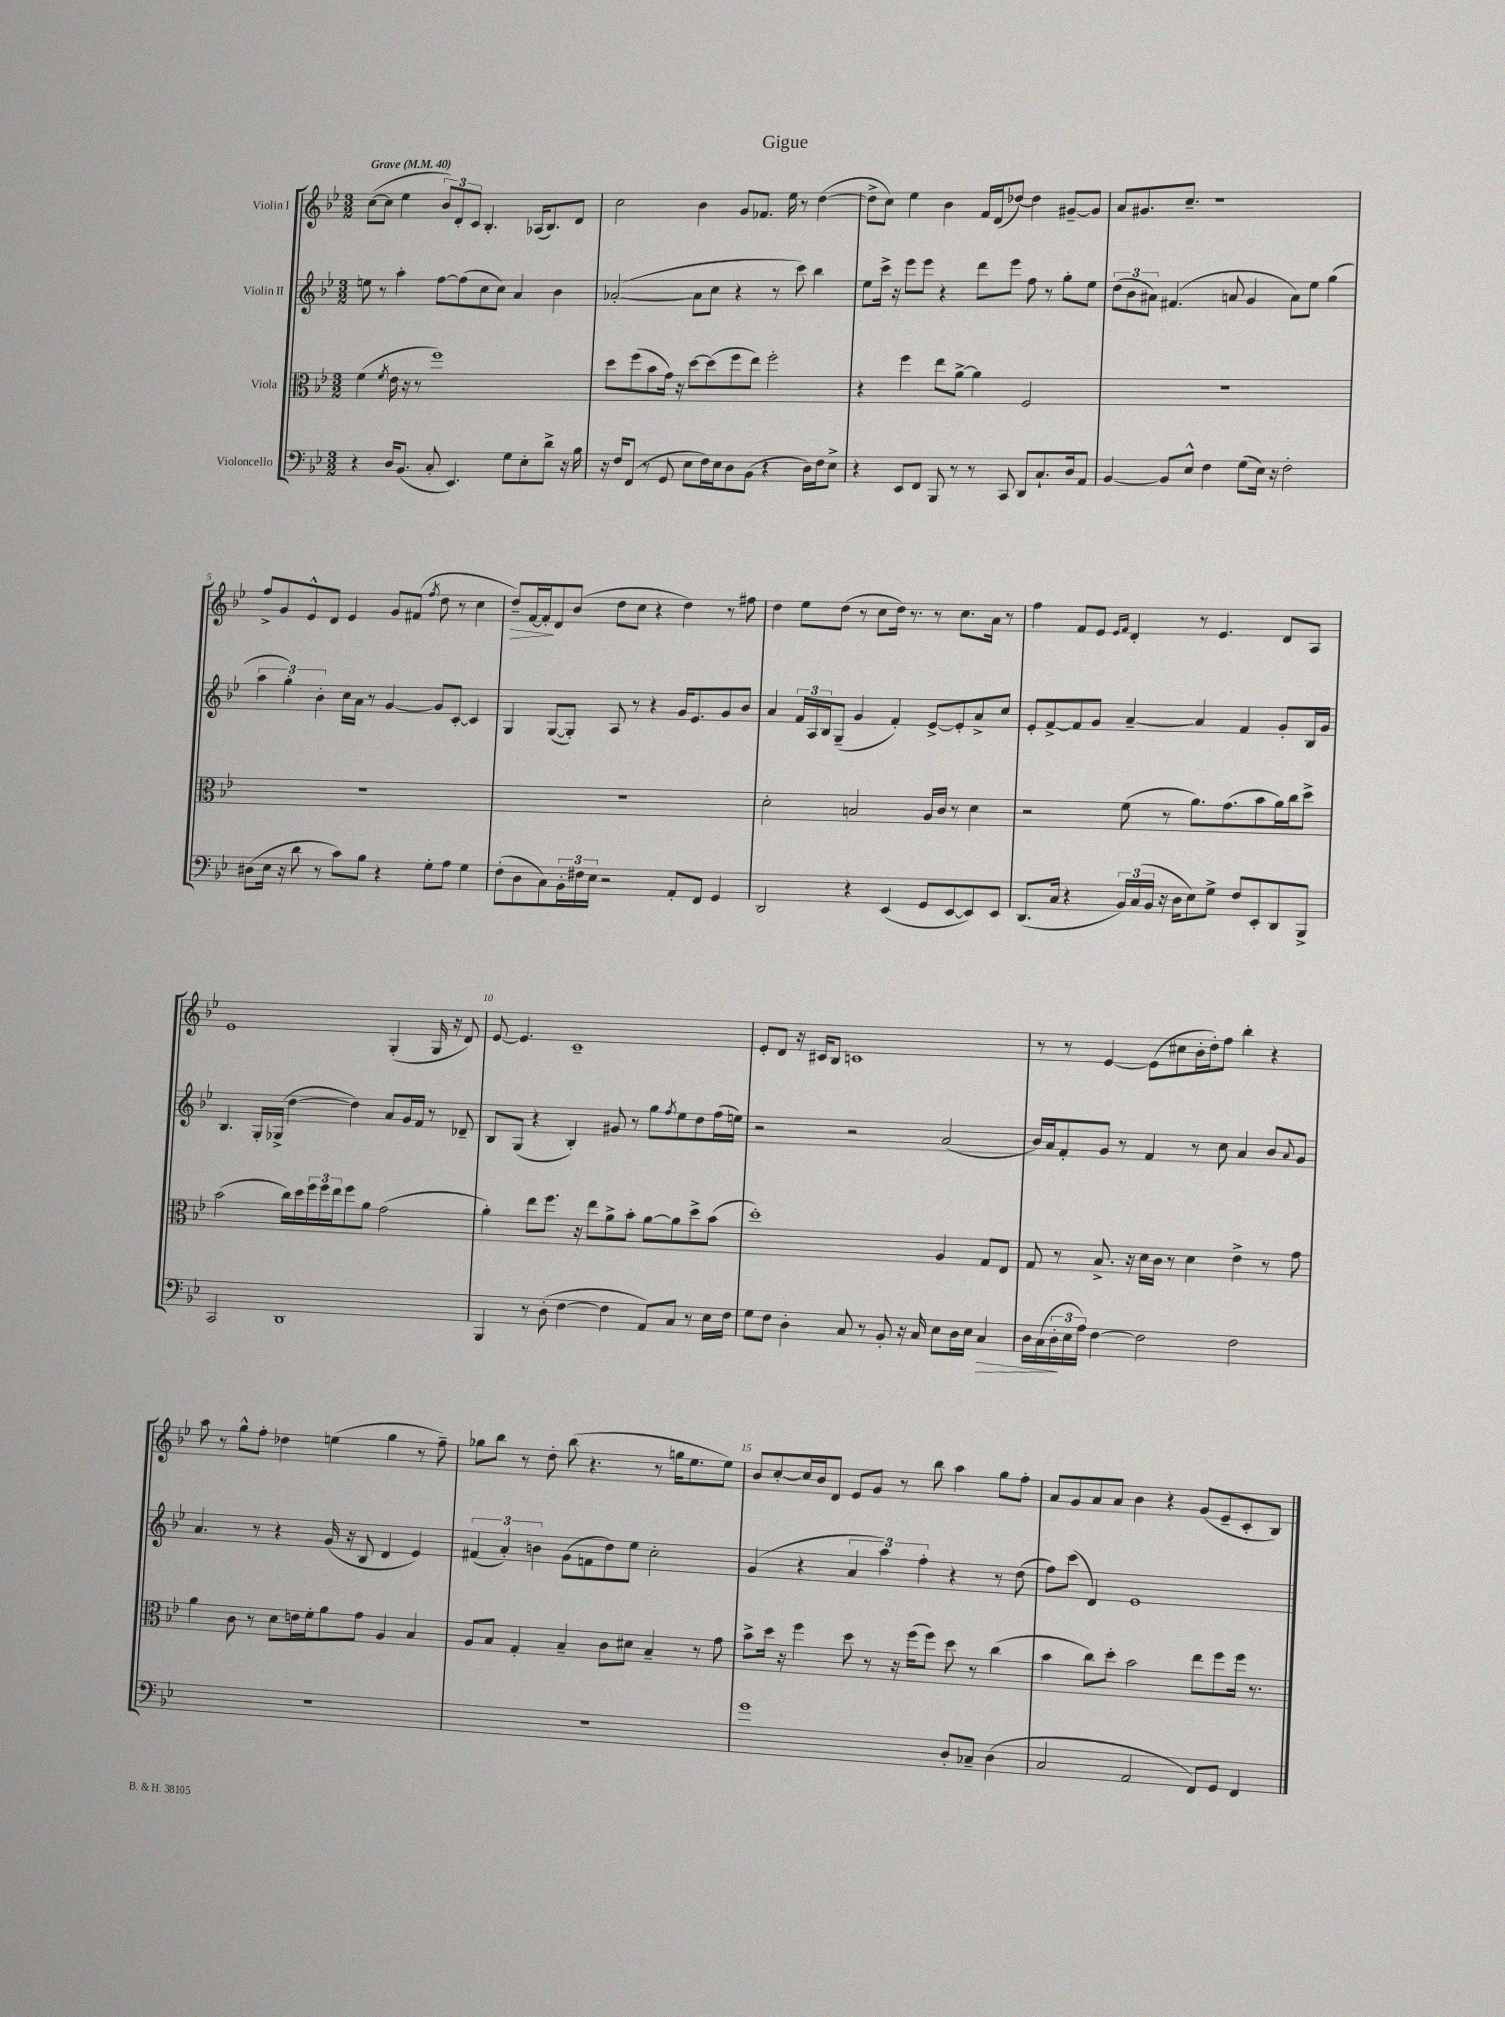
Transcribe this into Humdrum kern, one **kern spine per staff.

**kern	**dynam	**kern	**kern	**kern	**dynam
*part4	*part4	*part3	*part2	*part1	*part1
*staff4	*staff4	*staff3	*staff2	*staff1	*staff1
*I"Violoncello	*	*I"Viola	*I"Violin II	*I"Violin I	*
*clefF4	*	*clefC3	*clefG2	*clefG2	*
*k[b-e-]	*	*k[b-e-]	*k[b-e-]	*k[b-e-]	*
*M3/2	*	*M3/2	*M3/2	*M3/2	*
*MM40	*	*MM40	*MM40	*MM40	*
=1	=1	=1	=1	=1	=1
!	!	!	!	!LO:TX:a:B:t=Grave	!
4r	.	(4f\	8een\	([8cc\L	.
.	.	.	8r	8cc\J]	.
.	.	8qf/	.	.	.
16D/KL	.	16e-\	4aa'\	4ee-\	.
(8.BB-/J	.	16r	.	.	.
.	.	8r	.	.	.
8C'/	.	1ff)	[8ff\L	12b-/L)	.
.	.	.	.	12d'/	.
4.EE-/)	.	.	(8ff\]	.	.
.	.	.	.	12c/J	.
.	.	.	8cc\	4.B-'/	.
.	.	.	8cc\J)	.	.
8G\L	.	.	4a/	.	.
8E-'\	.	.	.	(16A-X/KL	.
.	.	.	.	8.B-/)	.
8d^\J	.	.	4b-\	.	.
16r	.	.	.	8d/J	.
16B-\	.	.	.	.	.
=2	=2	=2	=2	=2	=2
16r	.	8dd\L	([2a-X'/	2cc\	.
16F/KL	.	.	.	.	.
(8FF/J	.	(8ff\	.	.	.
8r	.	8b-\	.	.	.
8GG/	.	16g\Jk)	.	.	.
.	.	16r	.	.	.
8E-\L	.	[8dd\L	8a-\L]	4b-\	.
16F\L)	.	(8dd\]	8cc\J	.	.
16E-\J	.	.	.	.	.
8D\	.	8ff\	4r	8g/L	.
(8BB-\J	.	8ee-\J)	.	8.f-X/J	.
4r	.	2ff'\	8r	.	.
.	.	.	.	16ee-\	.
.	.	.	8ccc\)	8r	.
16D\LL)	.	.	4bb-\	([4dd\	.
16F\J	.	.	.	.	.
8E-^\J	.	.	.	.	.
=3	=3	=3	=3	=3	=3
4r	.	4r	8ee-\L	8dd^\L]	.
.	.	.	16ccc^\Jk	8cc\J)	.
.	.	.	16r	.	.
8EE-/L	.	4ff\	8eee-\L	4ee-\	.
8FF/J	.	.	8eee-\J	.	.
8BBB-/	.	8ee-\L	4r	4b-\	.
8r	.	[8a^\J	.	.	.
8r	.	4a\]	8ddd\L	16f/LL	.
.	.	.	.	(16d/J	.
8CC/	.	.	8eee-\J	[8dd-X/J)	.
8DD/L	.	2F/	8ff\	4dd-\]	.
8.C`/	.	.	8r	.	.
.	.	.	8gg'\L	[8g#X~/L	.
16D/k	.	.	.	.	.
8AA/J	.	.	8ee-\J	8g#/J]	.
=4	=4	=4	=4	=4	=4
[4BB-/	.	1.r	(12dd\L	8a/L	.
.	.	.	12b-\	.	.
.	.	.	.	8.g#X/	.
.	.	.	12a#X\J)	.	.
8BB-/L]	.	.	(4.f#X/	.	.
.	.	.	.	8.cc~/J	.
8E-^^/J	.	.	.	.	.
4F\	.	.	.	1r	.
.	.	.	8an/	.	.
(8G\L	.	.	4g/	.	.
16E-\Jk)	.	.	.	.	.
16r	.	.	.	.	.
2F'\	.	.	8a\L)	.	.
.	.	.	8ee-\J	.	.
.	.	.	(4gg\	.	.
!!LO:LB:g=z
=5	=5	=5	=5	=5	=5
(8D#X\L	.	1.r	6aa\	8ff^/L	.
16E-\Jk	.	.	.	8g/	.
.	.	.	6gg'\)	.	.
16r	.	.	.	.	.
8d\	.	.	.	8e-^^/	.
.	.	.	6b-'\	.	.
8r	.	.	.	8d/J	.
8c\L)	.	.	16cc\LL	4e-/	.
.	.	.	16a\JJ	.	.
8B-\J	.	.	8r	.	.
4r	.	.	[4g/	8g/L	.
.	.	.	.	(8f#X/J	.
.	.	.	.	8qff/	.
8G'\L	.	.	8g/L]	8dd\	.
8A\J	.	.	[8c'/J	8r	.
4G\	.	.	4c/]	4cc\	.
=6	=6	=6	=6	=6	=6
!	!	!	!	!	!LO:HP:b
(8F'\L	.	1.r	4G/	8dd~/L)	>
8D\	.	.	.	[16f/L	.
.	.	.	.	16f'/J]	.
8C\)	.	.	([8G/L	8d/	]
24BB-'\L	.	.	8G'/J])	(8b-/J	.
24F#X\	.	.	.	.	.
24E-\JJ	.	.	.	.	.
2r	.	.	8A/	8dd\L	.
.	.	.	8r	8cc\J	.
.	.	.	4r	4r	.
8AA'/L	.	.	16g/KL	4dd\)	.
.	.	.	8.e-/	.	.
8FF/J	.	.	.	.	.
4GG/	.	.	8g/	8r	.
.	.	.	8b-/J	8ff#X\	.
=7	=7	=7	=7	=7	=7
2DD/	.	2d'\	4a/	4dd\	.
.	.	.	24f/LL	8ee-\L	.
.	.	.	24A/	.	.
.	.	.	24B-/J	.	.
.	.	.	(8G~/J	(8dd\J	.
4r	.	2Bn/	4g/	8r	.
.	.	.	.	8cc\L	.
(4EE-/	.	.	4f'/)	16dd\Jk)	.
.	.	.	.	8.r	.
8GG/L	.	16A/LL	[8e-^/L	8r	.
.	.	16c/JJ	.	.	.
[8EE-/	.	8r	8e-'/]	8.cc\L	.
8EE-/])	.	4d\	8a^/	.	.
.	.	.	.	16a\Jk	.
8EE-/J	.	.	8cc/J	8r	.
=8	=8	=8	=8	=8	=8
(8.DD/L	.	2r	8e-'/L	4ff\	.
.	.	.	[8f^/	.	.
16C/Jk	.	.	.	.	.
4r	.	.	8f/]	8f/L	.
.	.	.	8g/J	8e-/J	.
.	.	.	.	16qqe-/LL	.
.	.	.	.	16qqf/JJ	.
24BB-/LL)	.	(8f\	[4a~/	4d'/	.
(24C/	.	.	.	.	.
24BB-/JJ	.	.	.	.	.
16r	.	8r	.	.	.
16D\KL	.	.	.	.	.
8E-\)	.	8.a\L)	4a/]	8r	.
8G^\J	.	.	.	4.e-/	.
.	.	(8.g\	.	.	.
8F/L	.	.	4f/	.	.
8EE-'/	.	8b-\	.	.	.
8DD/	.	16a\L)	8g'/L	8d/L	.
.	.	16cc\J	.	.	.
8BBB-^/J	.	8dd^\J	16B-/L	8A/J	.
.	.	.	16g/JJ	.	.
!!LO:LB:g=z
=9	=9	=9	=9	=9	=9
2CC/	.	(2b-\	4.B-/	1e-	.
.	.	.	16G'/LL	.	.
.	.	.	(16G-X^/JJ	.	.
1DD	.	16cc\LL)	[4dd\	.	.
.	.	16dd\	.	.	.
.	.	24ff\	.	.	.
.	.	24ff\	.	.	.
.	.	24ee-\J	.	.	.
.	.	8ff\	4dd\])	.	.
.	.	8a\J	.	.	.
.	.	(2g\	8a/L	(4G'/	.
.	.	.	16g/L	.	.
.	.	.	16f/JJ	.	.
.	.	.	8r	16G/	.
.	.	.	.	16r	.
.	.	.	8d-X~/	8d/)	.
=10	=10	=10	=10	=10	=10
4BBB-/	.	4a'\)	8B-/L	[8e-/	.
.	.	.	(8G/J	4.e-/]	.
8r	.	8ee-\L	4r	.	.
(8D'\	.	8.ff\J	.	.	.
[4F\	.	.	4B-'/)	1c~	.
.	.	16r	.	.	.
.	.	8ee-\L	.	.	.
4F\]	.	8a^\	8g#X/	.	.
.	.	8b-'\J	8r	.	.
8AA/L)	.	[8a\L	8gg\L	.	.
.	.	.	8qff/	.	.
8C/J	.	8a\]	8ee-\	.	.
8r	.	8dd^\	8dd\	.	.
16E-\LL	.	(8b-\J	(16ff\L	.	.
16F\JJ	.	.	16een\JJ)	.	.
=11	=11	=11	=11	=11	=11
8G\L	.	1dd')	2r	8e-'/L	.
8F\J	.	.	.	8d/J	.
4D'\	.	.	.	16r	.
.	.	.	.	16c#X/KL	.
.	.	.	.	8B-/J	.
8C/	.	.	2r	1cn	.
8r	.	.	.	.	.
8BB-'/	.	.	.	.	.
16r	.	.	.	.	.
16C/	.	.	.	.	.
8E-\L	.	4A/	(2a/	.	.
16D\L	.	.	.	.	.
16E-\JJ	.	.	.	.	.
!	!LO:HP:b	!	!	!	!
4C/	>	8G/L	.	.	.
.	.	8E-/J	.	.	.
=12	=12	=12	=12	=12	=12
16D\LL	.	8G/	16b-/LL)	8r	.
(16C\	.	.	16a/J	.	.
24D'\	.	8r	8f'/	8r	.
24E-\	]	.	.	.	.
24A\JJ)	.	.	.	.	.
[4F\	.	8.B-^/	8g/J	[4e-/	.
.	.	.	8r	.	.
.	.	16r	.	.	.
2F\]	.	16d\LL	4f/	(8e-\L]	.
.	.	16c\JJ	.	.	.
.	.	8r	.	8cc#X\	.
.	.	4d\	8r	16b-'\L	.
.	.	.	.	16dd'\J)	.
.	.	.	8cc\	8ff\J	.
2F\	.	4e-^\	4a/	4bb-'\	.
.	.	8r	8b-/L	4r	.
.	.	.	8qqa/	.	.
.	.	8g\	8g/J	.	.
!!LO:LB:g=z
=13	=13	=13	=13	=13	=13
1.r	.	4a\	4.a/	8aa\	.
.	.	.	.	8r	.
.	.	8c\	.	8gg^^\L	.
.	.	8r	8r	8ff'\J	.
.	.	8d\L	4r	4dd-X\	.
.	.	16en\L	.	.	.
.	.	16f'\J	.	.	.
.	.	8a\	(16g/	(4een\	.
.	.	.	16r	.	.
.	.	8g\J	8B-/	.	.
.	.	4A/	4d/	4gg\	.
.	.	4B-/	4e-/)	8r	.
.	.	.	.	8ff~\)	.
=14	=14	=14	=14	=14	=14
1.r	.	8A/L	(6f#X/	8gg-X\L	.
.	.	8B-/J	.	8bb-\J	.
.	.	.	6a'/)	.	.
.	.	4G'/	.	8r	.
.	.	.	6bn\	.	.
.	.	.	.	8dd'\	.
.	.	4B-~/	(8g\L	(8bb-\	.
.	.	.	8fn\	4.r	.
.	.	8c\L	8dd\)	.	.
.	.	8d#X\J	8ee-\J	.	.
.	.	4B-~/	2cc'\	8r	.
.	.	.	.	16ggn\KL	.
.	.	.	.	8.ee-\	.
.	.	8r	.	.	.
.	.	8g\	.	8ee-\J)	.
=15	=15	=15	=15	=15	=15
1g	.	8b-^\L	(4g/	8b-/L	.
.	.	16dd\Jk	.	[8cc'/	.
.	.	16r	.	.	.
.	.	4ff\	4r	16cc/L]	.
.	.	.	.	16b-/J	.
.	.	.	.	8d/J	.
.	.	8dd\	6a/	8e-/L	.
.	.	8r	.	8g/J	.
.	.	.	6aa\)	.	.
.	.	16r	.	8r	.
.	.	(16ff\KL	.	.	.
.	.	.	6ff'\	.	.
.	.	8ff\J)	.	8bb-\	.
8D'/L	.	8dd\	4r	4aa\	.
8C-X~/J	.	8r	.	.	.
(4D\	.	(4cc\	8r	8gg\L	.
.	.	.	(8dd\	8ff'\J	.
=16	=16	=16	=16	=16	=16
2C/	.	4b-\	8ff\L)	8a/L	.
.	.	.	(8ccc\J	8g/	.
.	.	8cc\L)	4d/)	8a/	.
.	.	8dd'\J	.	8a/J	.
2AA/	.	2b-\	1e-	4b-\	.
.	.	.	.	4r	.
8FF/L)	.	8ee-\L	.	(8g/L	.
8GG/J	.	8ff\	.	8e-~/	.
4FF/	.	16ff\Jk	.	8c'/	.
.	.	8.r	.	.	.
.	.	.	.	8B-/J)	.
==	==	==	==	==	==
*-	*-	*-	*-	*-	*-
